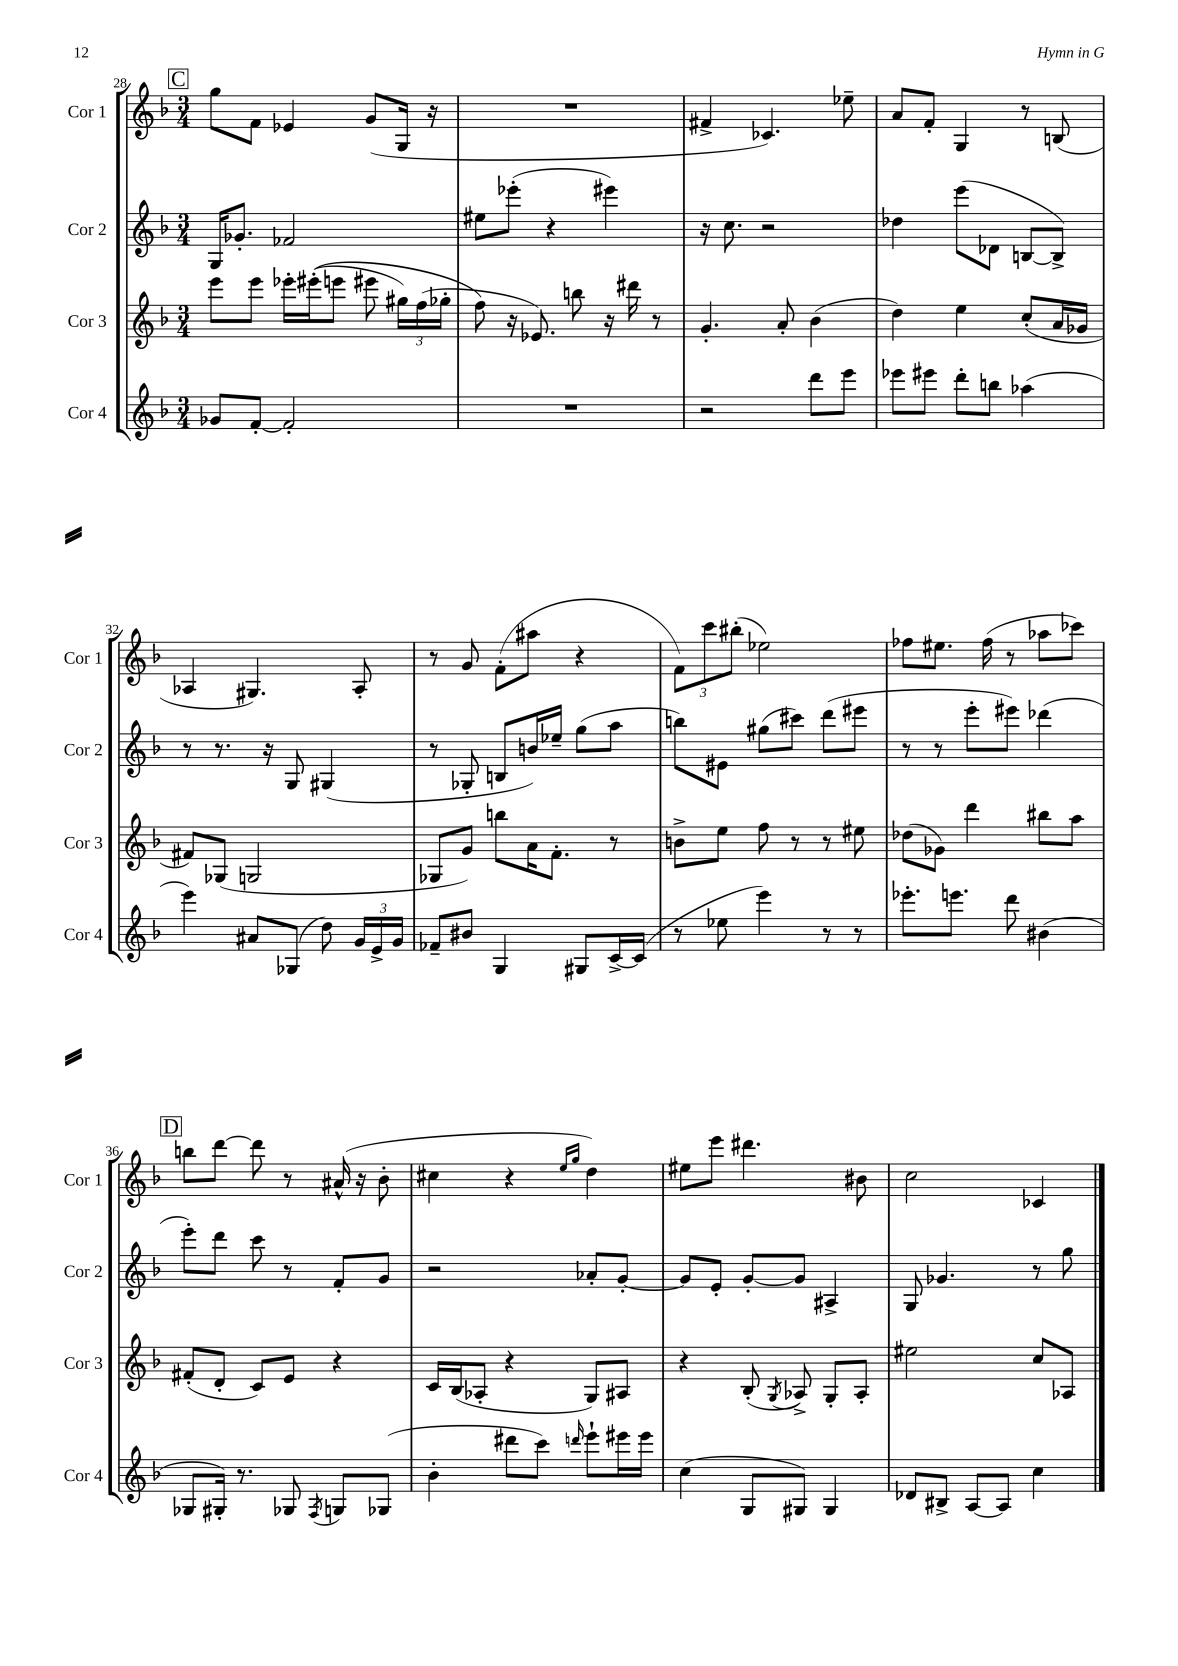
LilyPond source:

<<
\new StaffGroup <<
\new Staff = "s0" \with { instrumentName = "Cor 1" shortInstrumentName = "Cor 1" } {
    \clef treble \key f \major \numericTimeSignature \time 3/4
    \autoBeamOff \mark \markup { \box "C" } g''8[ f'8] ees'4 g'8[( g16] r16 |
    R2. |
    fis'4-> ces'4.) ees''8-- |
    a'8[ f'8]-. g4 r8 b8( |
    aes4 gis4.) aes8-. |
    r8 g'8 f'8[-.( ais''8] r4 |
    \tuplet 3/2 { f'8[) c'''8 bis''8]-.( } ees''2) |
    fes''8[ eis''8.] fes''16( r8 aes''8[ ces'''8]) |
    \mark \markup { \box "D" } b''8[ d'''8]~ d'''8 r8 ais'16-^( r16 bes'8-. |
    cis''4 r4 \grace { e''16[ g''16] } d''4) |
    eis''8[ e'''8] dis'''4. bis'8 |
    c''2 ces'4 \bar "|." |
}
\new Staff = "s1" \with { instrumentName = "Cor 2" shortInstrumentName = "Cor 2" } {
    \clef treble \key f \major \numericTimeSignature \time 3/4
    \autoBeamOff \mark \markup { \box "C" } g16[ ges'8.]-. fes'2 |
    eis''8[ ees'''8]-.( r4 eis'''4) |
    r16 c''8. r2 |
    des''4 e'''8[( des'8] b8[~ b8]->) |
    r8 r8. r16 g8 gis4( |
    r8 ges8-. b8[ b'16) ees''16]-- g''8[( a''8] |
    b''8[) eis'8] gis''8[( cis'''8]) d'''8[( eis'''8] |
    r8 r8 e'''8[-. eis'''8]) des'''4( |
    \mark \markup { \box "D" } e'''8[-.) d'''8] c'''8 r8 f'8[-. g'8] |
    r2 aes'8[-. g'8]~-. |
    g'8[ e'8]-. g'8[~-. g'8] ais4-> |
    g8 ges'4. r8 g''8 \bar "|." |
}
\new Staff = "s2" \with { instrumentName = "Cor 3" shortInstrumentName = "Cor 3" } {
    \clef treble \key f \major \numericTimeSignature \time 3/4
    \autoBeamOff \mark \markup { \box "C" } e'''8[ e'''8] ees'''16[-. eis'''16-.(\( e'''8] eis'''8 \tuplet 3/2 { gis''16[) f''16( ges''16]-. } |
    f''8\) r16 ees'8.) b''8 r16 dis'''16 r8 |
    g'4.-. a'8-. bes'4( |
    d''4) e''4 c''8[-.( a'16 ges'16] |
    fis'8[) ges8]( g2 |
    ges8[ g'8]) b''8[ a'16 f'8.]-. r8 |
    b'8[-> e''8] f''8 r8 r8 eis''8 |
    des''8[( ges'8]) d'''4 bis''8[ a''8] |
    \mark \markup { \box "D" } fis'8[-.( d'8]-. c'8[) e'8] r4 |
    c'16[ bes16( aes8]-. r4 g8[) ais8] |
    r4 bes8-.( \acciaccatura { g8 } aes8->) g8[-. aes8]-. |
    eis''2 c''8[ aes8] \bar "|." |
}
\new Staff = "s3" \with { instrumentName = "Cor 4" shortInstrumentName = "Cor 4" } {
    \clef treble \key f \major \numericTimeSignature \time 3/4
    \autoBeamOff \mark \markup { \box "C" } ges'8[ f'8]~-. f'2-. |
    R2. |
    r2 d'''8[ e'''8] |
    ees'''8[ eis'''8] d'''8[-. b''8] aes''4( |
    e'''4) ais'8[ ges8]( d''8) \tuplet 3/2 { g'16[ e'16-> g'16] } |
    fes'8[-- bis'8] g4 gis8[ c'16~-> c'16]( |
    r8 ees''8 e'''4) r8 r8 |
    ees'''8.[-. e'''8.] d'''8 bis'4( |
    \mark \markup { \box "D" } ges8[ gis16]-.) r8. ges8 \acciaccatura { f8 } g8[ ges8]( |
    bes'4-. dis'''8[ c'''8]) \grace { d'''16 } e'''8[-! eis'''16 eis'''16] |
    c''4( g8[ gis8]) gis4 |
    des'8[ bis8]-> a8[~ a8] c''4 \bar "|." |
}
>>
>>
\layout { \context { \Score currentBarNumber = #28 } }
